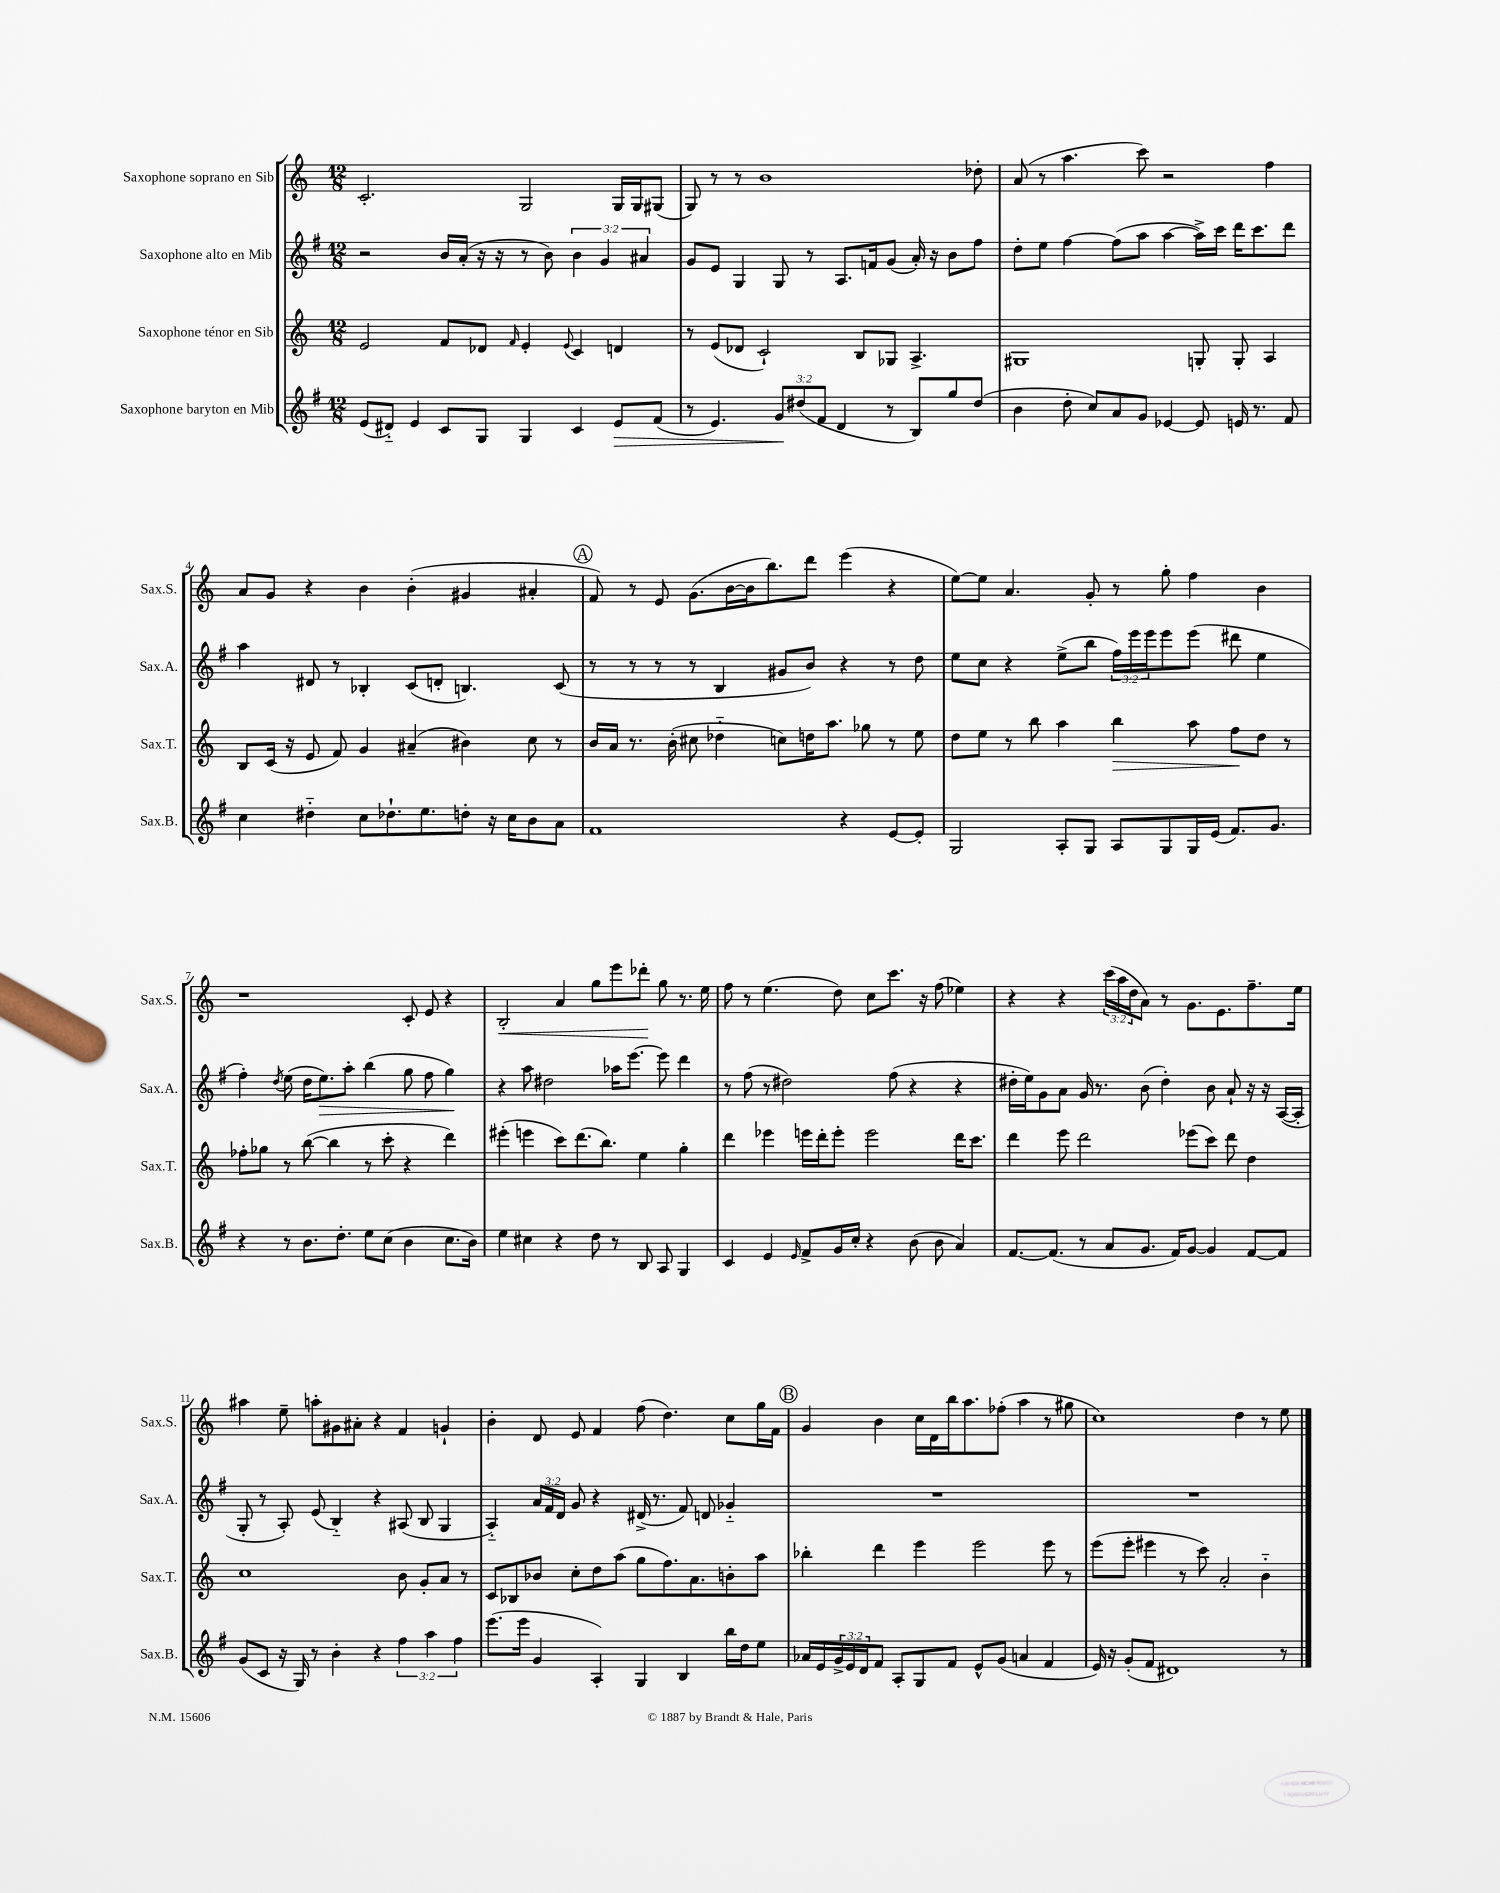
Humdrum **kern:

**kern	**dynam	**kern	**dynam	**kern	**dynam	**kern	**dynam
*part4	*part4	*part3	*part3	*part2	*part2	*part1	*part1
*staff4	*staff4	*staff3	*staff3	*staff2	*staff2	*staff1	*staff1
*I"Saxophone baryton en Mib	*	*I"Saxophone ténor en Sib	*	*I"Saxophone alto en Mib	*	*I"Saxophone soprano en Sib	*
*I'Sax.B.	*	*I'Sax.T.	*	*I'Sax.A.	*	*I'Sax.S.	*
*clefG2	*	*clefG2	*	*clefG2	*	*clefG2	*
*k[f#]	*	*k[]	*	*k[f#]	*	*k[]	*
*M12/8	*	*M12/8	*	*M12/8	*	*M12/8	*
=1	=1	=1	=1	=1	=1	=1	=1
(8e/L	.	2e/	.	2r	.	2.c'/	.
8d#X/J)	.	.	.	.	.	.	.
4e/	.	.	.	.	.	.	.
8c/L	.	8f/L	.	16b/LL	.	.	.
.	.	.	.	(16a'/JJ	.	.	.
8G/J	.	8d-X/J	.	16r	.	.	.
.	.	.	.	16r	.	.	.
.	.	16qqf/	.	.	.	.	.
4G/	.	4e'/	.	8r	.	2G/	.
.	.	.	.	8b\)	.	.	.
.	.	8qqe/	.	.	.	.	.
4c/	.	4c/	.	6b\	.	.	.
.	.	.	.	6g/	.	.	.
!	!LO:HP:b	!	!	!	!	!	!
8e/L	>	4dn/	.	.	.	16G/LL	.
.	.	.	.	.	.	16G/J	.
.	.	.	.	6a#X/	.	.	.
(8f#/J	.	.	.	.	.	(8G#X/J	.
=2	=2	=2	=2	=2	=2	=2	=2
8r	.	8r	.	8g/L	.	8G/)	.
4.e/)	.	(8e/L	.	8e/J	.	8r	.
.	.	8d-X/J	.	4G/	.	8r	.
.	.	2c`/)	.	.	.	1b	.
12g/L	.	.	.	8G/	.	.	.
(12dd#X/	]	.	.	.	.	.	.
.	.	.	.	8r	.	.	.
12f#/J	.	.	.	.	.	.	.
4d/	.	.	.	8.A/L	.	.	.
.	.	8B/L	.	.	.	.	.
.	.	.	.	16fn/k	.	.	.
8r	.	8G-X/J	.	(8g/J	.	.	.
8B/L)	.	4.A^/	.	16a'/)	.	.	.
.	.	.	.	16r	.	.	.
8gg/	.	.	.	8b\L	.	.	.
(8dd#/J	.	.	.	8ff#\J	.	8dd-X'\	.
=3	=3	=3	=3	=3	=3	=3	=3
4b\	.	1G#X	.	8dd'\L	.	(8a/	.
.	.	.	.	8ee\J	.	8r	.
8dd'\	.	.	.	[4ff#\	.	4.aa\	.
8cc/L)	.	.	.	.	.	.	.
8a/	.	.	.	(8ff#\L]	.	.	.
8g/J	.	.	.	8aa\J	.	8ccc\)	.
[4e-X/	.	.	.	[4aa\	.	2r	.
8e-/]	.	8Gn'/	.	16aa^\LL])	.	.	.
.	.	.	.	16ccc\JJ	.	.	.
16en/	.	8G'/	.	16ddd\KL	.	.	.
8.r	.	.	.	8.ccc\	.	.	.
.	.	4A/	.	.	.	4ff\	.
8f#/	.	.	.	8ddd\J	.	.	.
!!LO:LB:g=z
=4	=4	=4	=4	=4	=4	=4	=4
4cc\	.	8B/L	.	4aa\	.	8a/L	.
.	.	(16c/Jk	.	.	.	8g/J	.
.	.	16r	.	.	.	.	.
4dd#X\	.	8e/	.	8d#X/	.	4r	.
.	.	8f/)	.	8r	.	.	.
8cc\L	.	4g/	.	4B-X'/	.	4b\	.
8.dd-X`\	.	.	.	.	.	.	.
.	.	(4a#X~/	.	(8c/L	.	(4b'\	.
8.ee\	.	.	.	.	.	.	.
.	.	.	.	8dn'/J	.	.	.
8ddn'\J	.	4b#X\)	.	4.Bn/)	.	4g#X/	.
16r	.	.	.	.	.	.	.
16cc\KL	.	.	.	.	.	.	.
8b\	.	8cc\	.	.	.	4a#X'/	.
8a\J	.	8r	.	(8c/	.	.	.
!!LO:REH:place=s1:t=A
=5	=5	=5	=5	=5	=5	=5	=5
1f#	.	16b/LL	.	8r	.	8f/)	.
.	.	16a/JJ	.	.	.	.	.
.	.	8.r	.	8r	.	8r	.
.	.	.	.	8r	.	8e/	.
.	.	(16b'\	.	.	.	.	.
.	.	8cc#X\	.	8r	.	(8.g\L	.
.	.	4dd-X\	.	4B/	.	.	.
.	.	.	.	.	.	[16b\L	.
.	.	.	.	.	.	16b\J]	.
.	.	.	.	.	.	8.bb\)	.
.	.	8ccn\L)	.	8g#X/L	.	.	.
.	.	16ddn\K	.	8b/J)	.	8ddd\J	.
.	.	8.aa\J	.	.	.	.	.
4r	.	.	.	4r	.	(4eee\	.
.	.	8gg-X\	.	.	.	.	.
[8e/L	.	8r	.	8r	.	4r	.
8e'/J]	.	8ee\	.	8dd\	.	.	.
=6	=6	=6	=6	=6	=6	=6	=6
2G/	.	8dd\L	.	8ee\L	.	[8ee\L)	.
.	.	8ee\J	.	8cc\J	.	8ee\J]	.
.	.	8r	.	4r	.	4.a/	.
.	.	8bb\	.	.	.	.	.
8A'/L	.	4aa\	.	(8ee^\L	.	.	.
8G/J	.	.	.	8bb\J	.	8g'/	.
!	!	!	!LO:HP:b	!	!	!	!
8A/L	.	4bb\	>	24ff#\LL)	.	8r	.
.	.	.	.	24eee\	.	.	.
.	.	.	.	24eee\J	.	.	.
8G/	.	.	.	8eee\	.	8gg'\	.
16G/L	.	8aa\	.	(8eee\J	.	4ff\	.
(16e/JJ	.	.	.	.	.	.	.
8.f#/L)	.	8ff\L	.	8ddd#X\	.	.	.
.	.	8dd\J	]	4ee\	.	4b\	.
8.g/J	.	.	.	.	.	.	.
.	.	8r	.	.	.	.	.
!!LO:LB:g=z
=7	=7	=7	=7	=7	=7	=7	=7
4r	.	8ff-X'\L	.	4ff#'\)	.	1r	.
.	.	8gg-X\J	.	.	.	.	.
.	.	.	.	8qdd/	.	.	.
8r	.	8r	.	(8ee\	.	.	.
8.b\L	.	([8bb\	.	16dd\KL	.	.	.
!	!	!	!	!	!LO:HP:b	!	!
.	.	.	.	8.ee\)	>	.	.
.	.	4bb\]	.	.	.	.	.
8.dd'\J	.	.	.	.	.	.	.
.	.	.	.	8aa'\J	.	.	.
8ee\L	.	8r	.	(4bb\	.	.	.
(8cc\J	.	8ccc'\	.	.	.	.	.
4b\	.	4r	.	8gg\	.	8c'/	.
.	.	.	.	8ff#\	.	8e/	.
8.cc\L	.	4ddd\)	.	4gg\)	.	4r	.
16b\Jk)	.	.	.	.	.	.	.
.	.	.	.	.	]	.	.
=8	=8	=8	=8	=8	=8	=8	=8
!	!	!	!	!	!	!	!LO:HP:b
4ee\	.	(4eee#X'\	.	4r	.	2B'/	<
4cc#X\	.	4eeen\	.	8aa\	.	.	.
.	.	.	.	2dd#X\	.	.	.
4r	.	8ccc\L)	.	.	.	4a/	.
.	.	(8.ddd\	.	.	.	.	.
8dd\	.	.	.	.	.	8gg\L	.
.	.	8.bb\J)	.	.	.	.	.
8r	.	.	.	16aa-X\KL	.	8eee\	.
.	.	.	.	[8.eee\J	.	.	.
8B/	.	4ee\	.	.	.	8ddd-X'\J	.
8A/	.	.	.	8eee\]	.	8gg\	[
4G/	.	4gg'\	.	4ddd\	.	8.r	.
.	.	.	.	.	.	16ee\	.
=9	=9	=9	=9	=9	=9	=9	=9
4c/	.	4ddd\	.	8r	.	8ff\	.
.	.	.	.	(8ff#\	.	8r	.
4e/	.	4eee-X\	.	8r	.	(4.ee\	.
.	.	.	.	2dd#X\)	.	.	.
16qqe/	.	.	.	.	.	.	.
8f#^/L	.	16eeen\LL	.	.	.	.	.
.	.	16ddd'\J	.	.	.	.	.
16g/L	.	8eee'\J	.	.	.	8dd\)	.
16cc'/JJ	.	.	.	.	.	.	.
4r	.	2eee\	.	.	.	8cc\L	.
.	.	.	.	(8ff#\	.	8.ccc\J	.
(8b\	.	.	.	4r	.	.	.
.	.	.	.	.	.	16r	.
8b\	.	.	.	.	.	(8ff\	.
4a/)	.	16ddd\KL	.	4r	.	4ee-X\)	.
.	.	8.ccc\J	.	.	.	.	.
=10	=10	=10	=10	=10	=10	=10	=10
[8.f#/L	.	4ddd\	.	16dd#X'\LL	.	4r	.
.	.	.	.	16ee\J)	.	.	.
.	.	.	.	8g\	.	.	.
(8.f#/J]	.	.	.	.	.	.	.
.	.	8eee\	.	8a\J	.	4r	.
8r	.	2ddd\	.	16g/	.	.	.
.	.	.	.	8.r	.	.	.
8a/L	.	.	.	.	.	(24ccc\LL	.
.	.	.	.	.	.	24aa\	.
.	.	.	.	.	.	24dd\J	.
8.g/J	.	.	.	(8b\	.	8a\J)	.
.	.	.	.	4dd#'\)	.	8r	.
16f#/KL)	.	.	.	.	.	.	.
[8g/J	.	(8eee-X\L	.	.	.	8.g\L	.
4g/]	.	8ccc\J)	.	8b\	.	.	.
.	.	.	.	.	.	8.e\	.
.	.	8ddd\	.	8a`/	.	.	.
[8f#/L	.	4dd\	.	16r	.	8.ff~\	.
.	.	.	.	16r	.	.	.
8f#/J]	.	.	.	([16A/LL	.	.	.
.	.	.	.	16A'/JJ]	.	16ee\Jk	.
!!LO:LB:g=z
=11	=11	=11	=11	=11	=11	=11	=11
(8g/L	.	1cc	.	8G'/	.	4aa#X\	.
8c/J	.	.	.	8r	.	.	.
16r	.	.	.	8A'/)	.	8ee~\	.
16G/)	.	.	.	.	.	.	.
8r	.	.	.	(8e/	.	8aan'\L	.
4b'\	.	.	.	4B/)	.	8g#X\	.
.	.	.	.	.	.	8a#X'\J	.
4r	.	.	.	4r	.	4r	.
6ff#\	.	8b\	.	(8A#X/	.	4f/	.
.	.	8g'/L	.	8B/	.	.	.
6aa\	.	.	.	.	.	.	.
.	.	8a/J	.	4G/	.	4gn`/	.
6ff#\	.	.	.	.	.	.	.
.	.	8r	.	.	.	.	.
=12	=12	=12	=12	=12	=12	=12	=12
(8.eee\L	.	8c/L	.	4A/)	.	4b'\	.
.	.	8B-X/	.	.	.	.	.
16eee\Jk	.	.	.	.	.	.	.
4g/	.	8b-X/J	.	24a/LL	.	8d/	.
.	.	.	.	24f#/	.	.	.
.	.	.	.	24d/JJ	.	.	.
.	.	8cc'\L	.	8g/	.	8e/	.
4A'/)	.	8dd\	.	4r	.	4f/	.
.	.	(8aa\J	.	.	.	.	.
4G/	.	8gg\L	.	(16d#X^/	.	(8ff\	.
.	.	.	.	8.r	.	.	.
.	.	8.ff\)	.	.	.	4.dd\)	.
4B/	.	.	.	8f#/)	.	.	.
.	.	8.a\	.	.	.	.	.
.	.	.	.	8dn/	.	.	.
16bb\LL	.	8bn'\	.	4g-X/	.	8cc\L	.
16dd\J	.	.	.	.	.	.	.
8ee\J	.	8aa\J	.	.	.	16gg\L	.
.	.	.	.	.	.	16f\JJ	.
!!LO:REH:place=s1:t=B
=13	=13	=13	=13	=13	=13	=13	=13
16a-X/LL	.	4bb-X'\	.	1.r	.	4g/	.
16e/	.	.	.	.	.	.	.
24g^/	.	.	.	.	.	.	.
24e/	.	.	.	.	.	.	.
24d/J	.	.	.	.	.	.	.
8f#/J	.	4ddd\	.	.	.	4b\	.
8A'/L	.	.	.	.	.	.	.
8G/	.	4eee\	.	.	.	16cc\LL	.
.	.	.	.	.	.	16d\	.
8f#/J	.	.	.	.	.	16bb\J	.
.	.	.	.	.	.	8.aa\	.
8e^^/L	.	2eee\	.	.	.	.	.
(8g/J	.	.	.	.	.	(8ff-X'\J	.
4an/	.	.	.	.	.	4aa\	.
4f#/	.	8eee\	.	.	.	8r	.
.	.	8r	.	.	.	8gg#X\	.
=14	=14	=14	=14	=14	=14	=14	=14
16e/)	.	(8eee\L	.	1.r	.	1cc)	.
16r	.	.	.	.	.	.	.
(8g'/L	.	8eee'\J	.	.	.	.	.
8f#/J	.	4eee#X\	.	.	.	.	.
1d#X)	.	.	.	.	.	.	.
.	.	8r	.	.	.	.	.
.	.	8ccc\)	.	.	.	.	.
.	.	2a'/	.	.	.	.	.
.	.	.	.	.	.	4dd\	.
.	.	4b\	.	.	.	8r	.
8r	.	.	.	.	.	8ee\	.
==	==	==	==	==	==	==	==
*-	*-	*-	*-	*-	*-	*-	*-
